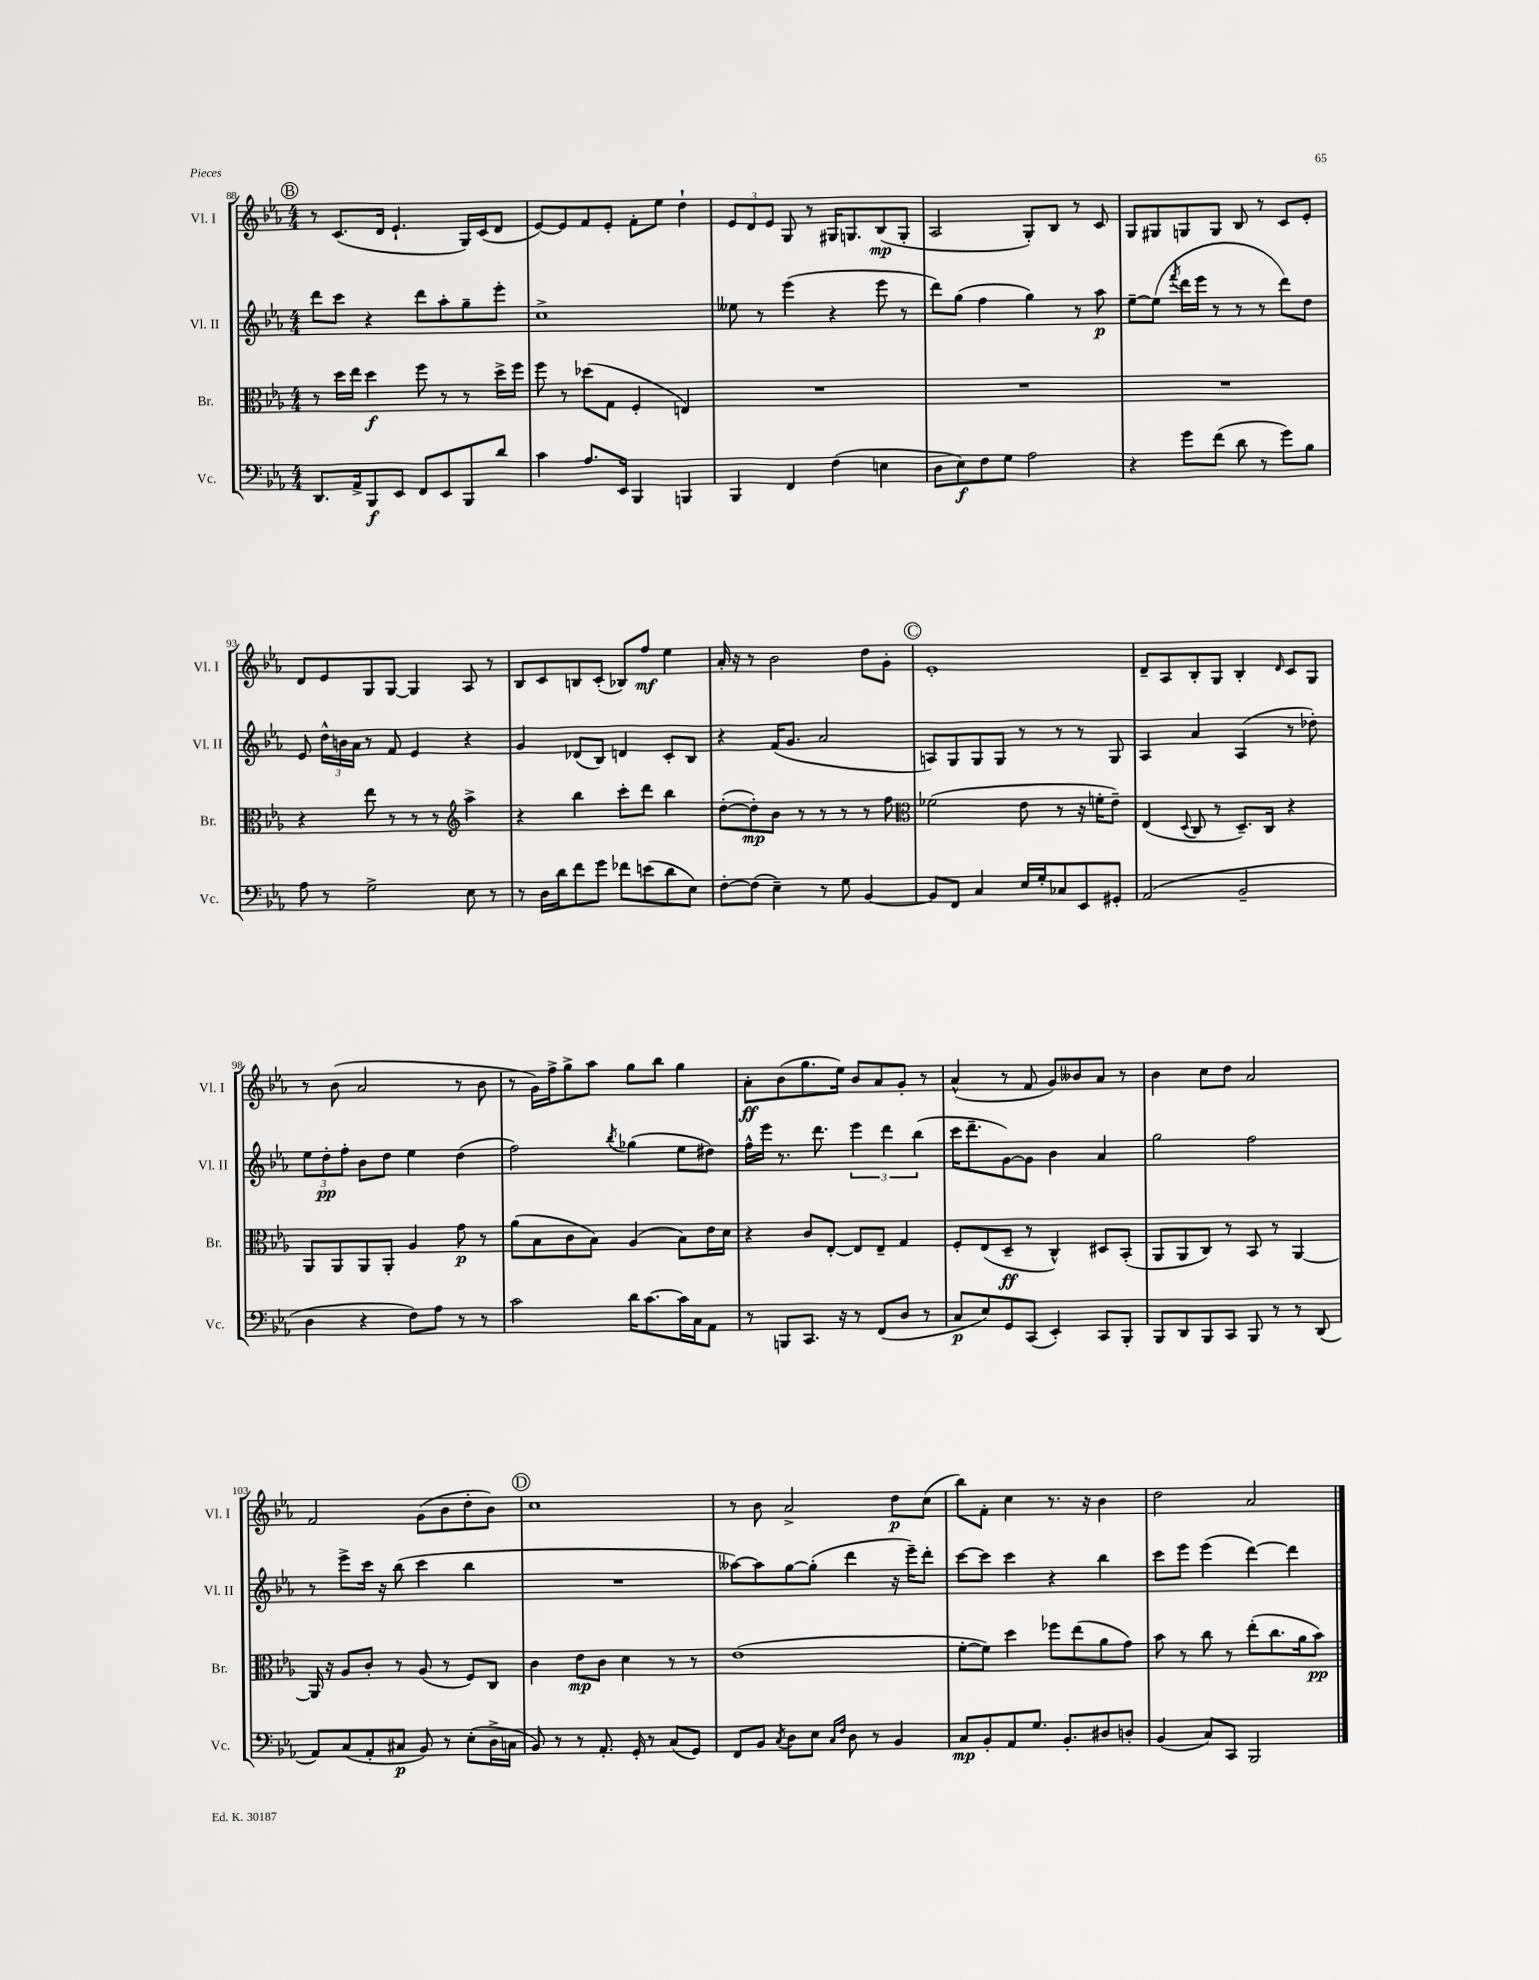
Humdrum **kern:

**kern	**kern	**kern	**kern
*staff4	*staff3	*staff2	*staff1
*clefF4	*clefC3	*clefG2	*clefG2
*k[b-e-a-]	*k[b-e-a-]	*k[b-e-a-]	*k[b-e-a-]
*M4/4	*M4/4	*M4/4	*M4/4
8.DD	8r	8ddd	8r
.	16dd	8ccc	(8.c
16AA-^	16ee-	.	.
8BBB-	4dd	4r	.
.	.	.	16d
8EE-	.	.	4.e-`
8FF	8ff	8ddd	.
8EE-	8r	8aa-'	.
8BBB-	8r	8gg~	16G)
.	.	.	(16c
8d	16dd^	8eee-'	8d
.	16ff	.	.
=	=	=	=
4c	8ff	1cc^	[8e-)
.	8r	.	8e-]
8.A-	(8dd-	.	8f
.	8G	.	8e-'
16EE-	.	.	.
4BBB-	4F'	.	8f'
.	.	.	8ee-
4BBB	4E)	.	4dd`
=	=	=	=
4BBB-	1r	8ee--	12e-
.	.	.	12d
.	.	8r	.
.	.	.	12e-
4FF	.	(4eee-	8G
.	.	.	8r
(4F	.	4r	16G#
.	.	.	8.G
4E	.	8eee-	(8B-
.	.	8r	8G'
=	=	=	=
8D	1r	8ddd)	2A-
8E-)	.	(8gg	.
8F	.	4ff	.
8G	.	.	.
2A-	.	4gg)	8G')
.	.	.	8B-
.	.	8r	8r
.	.	8aa-	8c
=	=	=	=
4r	1r	[8ee-~	8G
.	.	(8ee-]	8G#
.	.	8qfff	.
8g	.	16ddd	8G
.	.	16eee-	.
(8f	.	8r	8G
8d	.	8r	8B-
8r	.	8r	8r
8g)	.	8ddd)	8c
8B-	.	8dd	8e-'
=	=	=	=
8A-	4r	8e-	8d
8r	.	24dd^^	8e-
.	.	24b	.
.	.	24a-	.
2G^	8ee-	8r	8G
.	8r	8f	[8G
.	8r	4e-	4G]
.	8r	.	.
*	*clefG2	*	*
8E-	4aa-^	4r	8A-
8r	.	.	8r
=	=	=	=
8r	4r	4g	8B-
16D	.	.	8c
16d	.	.	.
8f	4bb-	(8d-	8B
8g	.	8B-)	(8c'
8f-	8ccc'	4d	8B-)
(8e	8ddd	.	8ff
8d	4bb-	8c'	4ee-
8E-)	.	8B-	.
=	=	=	=
[8F'	([8dd'	4r	16a-'
.	.	.	16r
(8F]	8dd'])	.	8r
4E-~)	8b-	(16f	2b-
.	.	8.g	.
.	8r	.	.
8r	8r	2a-	.
8G	8r	.	.
[4BB-	8r	.	8dd
.	8ff	.	8g'
=	=	=	=
*	*clefC3	*	*
8BB-]	(2f-	8A)	1e-'
8FF	.	8G	.
4C	.	8G	.
.	.	8G	.
16E-	8e-	8r	.
16G'	.	.	.
8C-	8r	8r	.
8EE-	16r	8r	.
.	16f'	.	.
8GG#'	8e-~)	8G	.
=	=	=	=
(2AA-	(4E-	4A-	8d~
.	.	.	8A-
.	8qqD	.	.
.	8C	4a-	8B-'
.	8r	.	8G
2BB-~	8.D~)	(4A-	4B-'
.	16C	.	.
.	.	.	16qqd
.	4r	8r	8c
.	.	8dd-')	8G
=	=	=	=
4D	8AA-	12ee-	8r
.	.	12dd'	.
.	8AA-	.	(8b-
.	.	12ff'	.
4r	8AA-	8b-	2a-
.	8AA-'	8dd	.
8F)	4A-	4ee-	.
8A-	.	.	.
8r	8g	(4dd	8r
8r	8r	.	8b-
=	=	=	=
2c	(8a-	2ff)	8r
.	8B-	.	16g)
.	.	.	16ff^
.	8c	.	8gg^
.	8B-)	.	8aa-
.	.	8qbb-	.
16d	(4A-	(4gg-	8gg
[8.c	.	.	.
.	.	.	8bb-
16c]	8B-)	8ee-	4gg
16C	.	.	.
8AA-	16e-	8dd#)	.
.	16d	.	.
=	=	=	=
8r	4r	16ff^^	8a-'
.	.	16eee-	.
8BBB	.	8.r	(8b-
8.CC	8c	.	8.gg
.	.	8.ddd	.
.	[8E-'	.	.
16r	.	.	16ee-)
8r	8E-]	6eee-	8b-
(8FF	8E-~	.	8a-
.	.	6ddd	.
8D	4G	.	8g'
.	.	(6bb-	.
8r	.	.	8r
=	=	=	=
8C	8F'	16ccc	(4a-^^
.	.	8.ddd~	.
8E-)	(8E-	.	.
8GG	8D~	[8g)	8r
(8CC	8r	8g]	8f
4EE-')	4C^^)	4b-	8g)
.	.	.	8b--
8CC	8D#	4a-	8a-
8BBB-'	(8BB-'	.	8r
=	=	=	=
8BBB-	8AA-	2gg	4b-
8DD	8AA-	.	.
8BBB-	8C)	.	8cc
8CC	8r	.	8dd
8BBB-	8BB-	2ff	2a-
8r	8r	.	.
8r	[4AA-	.	.
(8DD	.	.	.
=	=	=	=
8AA-)	16AA-]	8r	2f
.	16r	.	.
(8C	8A-	8eee-^	.
8AA-'	8c'	16ccc	.
.	.	16r	.
8C#	8r	(8bb-	.
8BB-)	(8A-	4ccc	(8g
8r	8r	.	8b-
(8E-'	8F)	4bb-	8dd'
16D^	8C	.	8b-)
16C	.	.	.
=	=	=	=
8BB-)	4c	1r	1cc
8r	.	.	.
8r	8e-	.	.
8.AA-'	8c	.	.
.	4d	.	.
16GG'	.	.	.
8r	.	.	.
(8C	8r	.	.
8GG)	8r	.	.
=	=	=	=
8FF	(1e-	[8aa--)	8r
8BB-	.	8aa--]	8b-
8qC	.	.	.
8D	.	[8gg	2a-^
8E-	.	(8gg']	.
16qqC	.	.	.
16qqF	.	.	.
8D	.	4ddd	.
8r	.	.	.
4BB-	.	16r	8dd
.	.	16eee-~)	.
.	.	8ddd'	(8cc
=	=	=	=
8C	[8f'	[8ccc	8bb-)
8BB-'	8f])	8ccc]	8f'
8AA-	4dd	4ccc	4cc
8.G	.	.	.
.	8ff-	4r	8.r
8.BB-'	.	.	.
.	(8ee-	.	.
.	.	.	16r
8D#	8a-	4bb-	4b-
8D'	8g)	.	.
=	=	=	=
(4BB-	8b-	8ccc	2dd
.	8r	8eee-	.
8C)	8cc	(4eee-	.
8CC	8r	.	.
2BBB-	(8ee-'	[4ddd)	2a-
.	8.cc	.	.
.	.	4ddd]	.
.	16a-	.	.
.	8b-)	.	.
==	==	==	==
*-	*-	*-	*-
